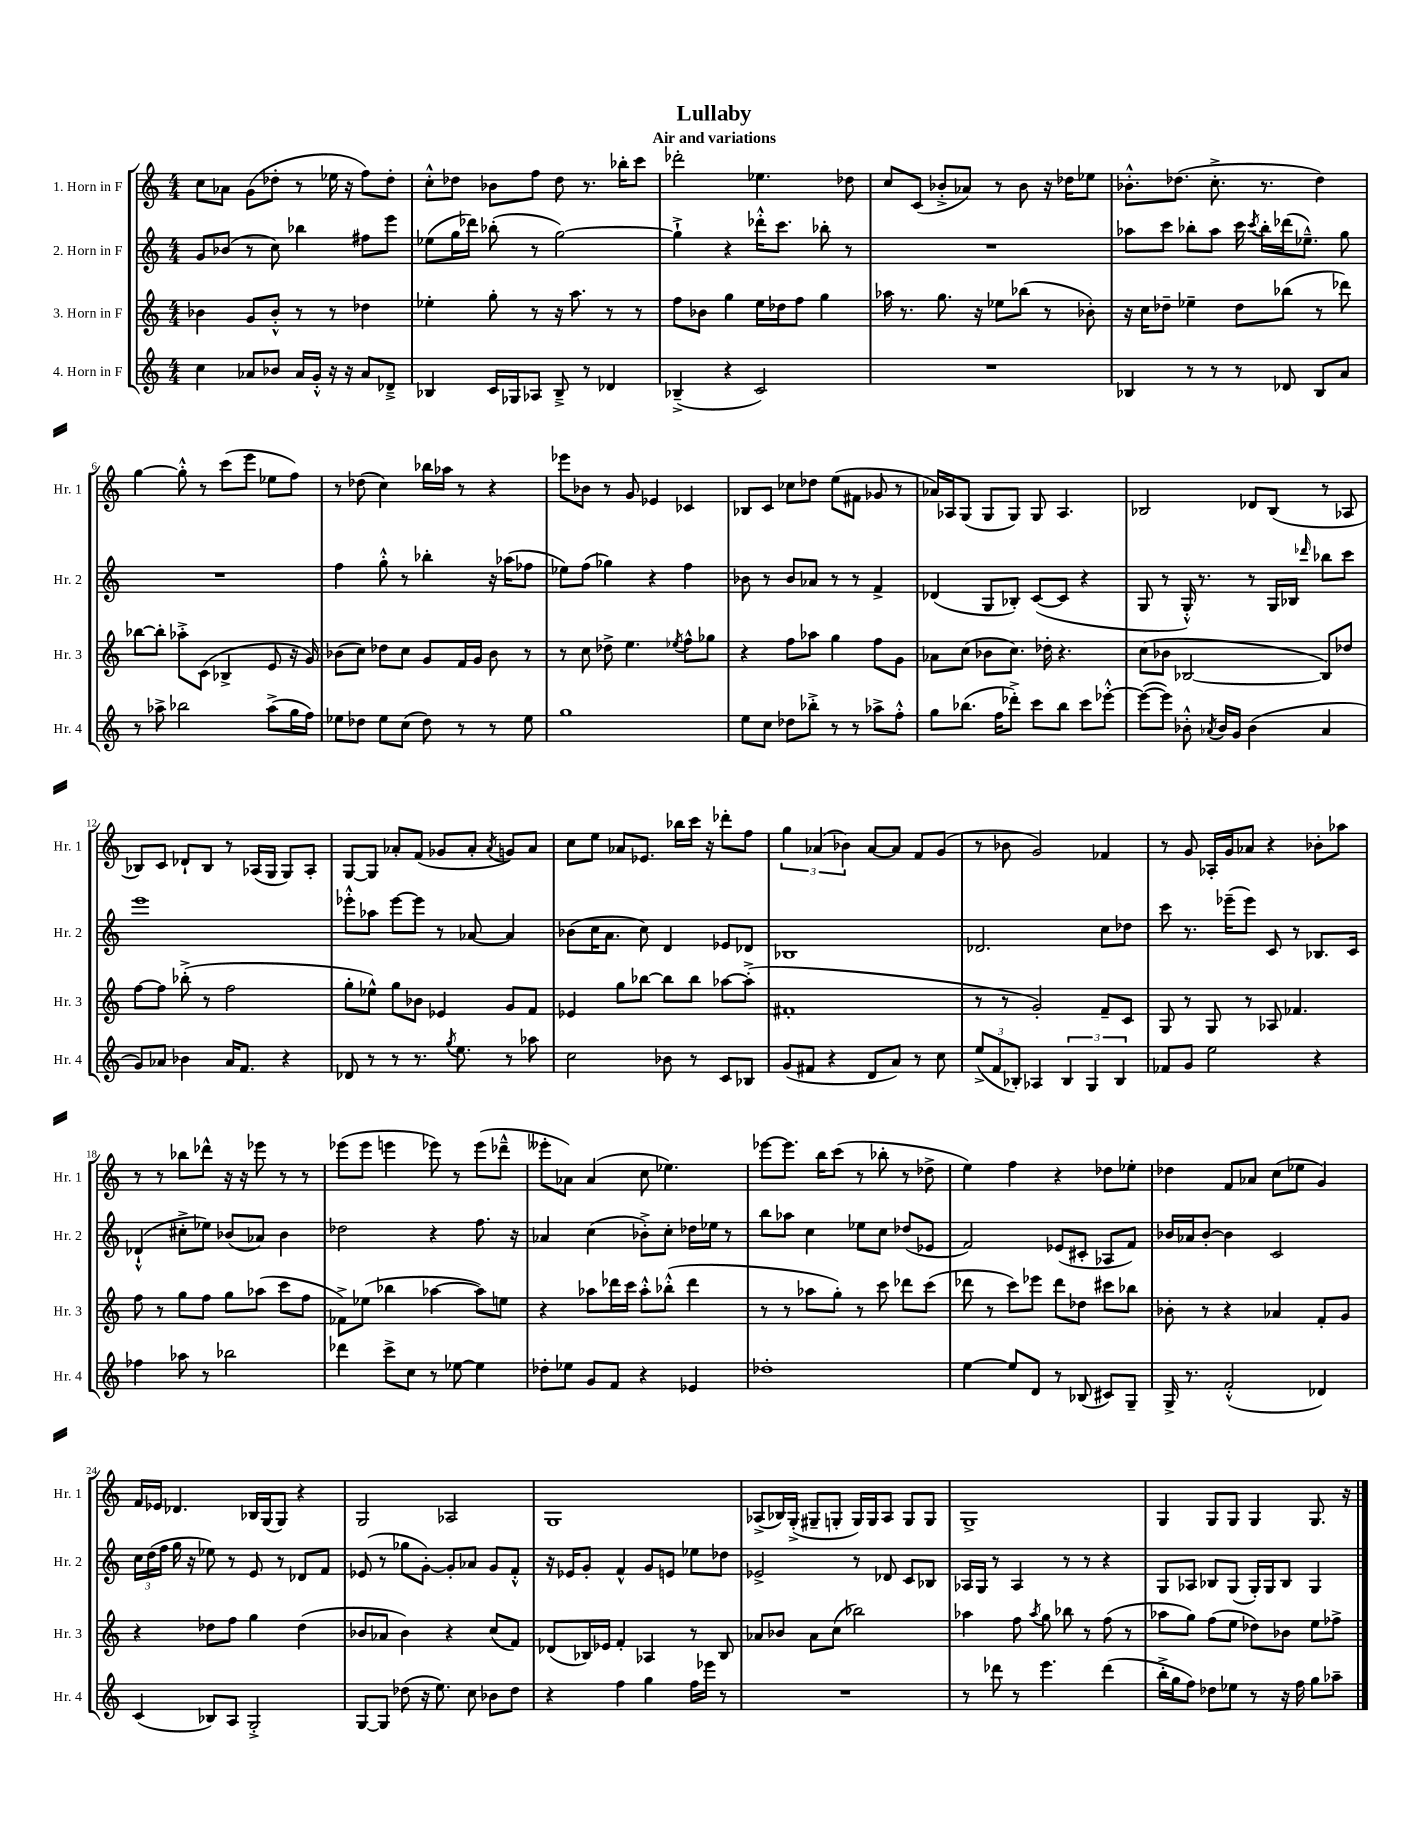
\header { title = "Lullaby" subtitle = "Air and variations" }
<<
\new StaffGroup <<
\new Staff = "s0" \with { instrumentName = "1. Horn in F" shortInstrumentName = "Hr. 1" } {
    \clef treble \key c \major \numericTimeSignature \time 4/4
    \autoBeamOff c''8[ aes'8] g'8[( des''8]-. r8 ees''16 r16 f''8[) des''8]-. |
    c''8[-.-^ des''8] bes'8[ f''8] des''8 r8. bes''16[-. c'''8] |
    des'''2-. ees''4. des''8 |
    c''8[ c'8]( bes'8[-.-> aes'8]) r8 bes'8 r16 des''16[ ees''8] |
    bes'8.[-.-^ des''8.]( c''8.-.-> r8. des''4) |
    g''4~ g''8-.-^ r8 c'''8[( e'''8] ees''8[ f''8]) |
    r8 des''8( c''4) bes''16[ aes''16] r8 r4 |
    ees'''8[ bes'8] r8 g'8 ees'4 ces'4 |
    bes8[ c'8] ces''8[ des''8] e''8[( fis'8] ges'8 r8 |
    aes'16[) aes16 g8]( g8[ g8]) g8 aes4. |
    bes2 des'8[ bes8]( r8 aes8 |
    bes8[) c'8] des'8[-! bes8] r8 aes16[( g16] g8[) aes8]-. |
    g8[~ g8] aes'8[-. f'8]( ges'8[ aes'8]-. \acciaccatura { aes'8 } g'8[) aes'8] |
    c''8[ e''8] aes'8[ ees'8.] bes''16[ c'''16] r16 des'''8[-. f''8] |
    \tuplet 3/2 { g''4 aes'4( bes'4) } aes'8[~ aes'8] f'8[ g'8]( |
    r8 bes'8 g'2) fes'4 |
    r8 g'8 aes16[-. g'16 aes'8] r4 bes'8[-. aes''8] |
    r8 r8 bes''8[ des'''8]-^ r16 r16 ees'''8 r8 r8 |
    ees'''8[( ees'''8] e'''4 ees'''8) r8 ees'''8[( des'''8]---^ |
    eeses'''8[-. aes'8]) aes'4( c''8 ees''4.) |
    ees'''8[~ ees'''8.] b''16[ c'''8]( r8 bes''8-. r8 des''8-> |
    e''4) f''4 r4 des''8[ ees''8]-. |
    des''4 f'8[ aes'8] c''8[( ees''8] g'4) |
    f'16[ ees'16] des'4. bes16[ g16( g8]) r4 |
    g2 aes2 |
    g1 |
    aes8[->( bes16) g16]-.->( gis8[-- g8]-. g16[) g16 aes8] g8[ g8] |
    g1-> |
    g4 g8[ g8] g4 g8. r16 \bar "|." |
}
\new Staff = "s1" \with { instrumentName = "2. Horn in F" shortInstrumentName = "Hr. 2" } {
    \clef treble \key c \major \numericTimeSignature \time 4/4
    \autoBeamOff g'8[ bes'8]( r8 c''8) bes''4 fis''8[ e'''8] |
    ees''8[( g''16 des'''16]) bes''8-.( r8 g''2~) |
    g''4-!-> r4 des'''16[-.-^ c'''8.] bes''8-. r8 |
    R1 |
    aes''8[ c'''8] bes''8[-. aes''8] c'''16 \acciaccatura { c'''8 } bes''16[-. des'''16( ees''8.]---^) g''8 |
    R1 |
    f''4 g''8-.-^ r8 bes''4-. r16 aes''16[( fes''8] |
    ees''8[) f''8]( ges''4) r4 f''4 |
    bes'8 r8 bes'8[ aes'8] r8 r8 f'4-> |
    des'4( g8[ bes8]-.) c'8[~( c'8] r4 |
    g8 r8 g16-.-^) r8. r8 g16[ bes16] \grace { des'''16 } bes''8[ c'''8] |
    e'''1 |
    ees'''8[-.-^ aes''8] ees'''8[~ ees'''8] r8 aes'8~ aes'4 |
    bes'8[( c''16 a'8.] c''8) d'4 ees'8[ des'8] |
    bes1 |
    des'2. c''8[ des''8] |
    c'''8 r8. ees'''16[--( ees'''8]) c'8 r8 bes8.[ c'16] |
    des'4-!-^( cis''8[-.-> ees''8]) bes'8[( aes'8]) bes'4 |
    des''2 r4 f''8. r16 |
    aes'4 c''4( bes'8[-.->) c''8]-. des''16[ ees''16] r8 |
    b''8[ aes''8] c''4 ees''8[ c''8] des''8[( ees'8] |
    f'2) ees'8[( cis'8]-. aes8[ f'8]) |
    bes'16[ aes'16 bes'8]~-. bes'4 c'2 |
    \tuplet 3/2 { c''16[ d''16( f''16] } g''16 r16 ees''8) r8 e'8 r8 des'8[ f'8] |
    ees'8( r8 ges''8[ g'8]~-.) g'8[-. aes'8] g'8[ f'8]-.-^ |
    r16 ees'16[ g'8]-. f'4-^ g'8[ e'8] ees''8[ des''8] |
    ees'2-> r8 des'8 c'8[ bes8] |
    aes16[ g16] r8 aes4 r8 r8 r4 |
    g8[ aes8] bes8[ g8]( g16[-.) g16 bes8] g4 \bar "|." |
}
\new Staff = "s2" \with { instrumentName = "3. Horn in F" shortInstrumentName = "Hr. 3" } {
    \clef treble \key c \major \numericTimeSignature \time 4/4
    \autoBeamOff bes'4 g'8[ bes'8]-.-^ r8 r8 des''4 |
    ees''4-. g''8-. r8 r16 a''8. r8 r8 |
    f''8[ bes'8] g''4 e''16[ des''16 f''8] g''4 |
    aes''16 r8. g''8. r16 ees''8[ bes''8]( r8 bes'8-.) |
    r16 c''16[ des''8]-- ees''4-- des''8[ bes''8]( r8 des'''8) |
    bes''8[~ bes''8]-. aes''8[-.-> c'8]( bes4-> e'8 r16 g'16) |
    bes'8[( c''8]) des''8[ c''8] g'8[ f'16 g'16] bes'8 r8 |
    r8 c''8 des''8-> e''4. \acciaccatura { ees''8 } f''8[-^ ges''8] |
    r4 f''8[ aes''8] g''4 f''8[ g'8] |
    aes'8[ c''8]( bes'8[ c''8.]) des''16-. r4. |
    c''8[( bes'8] bes2~ bes8[) des''8] |
    f''8[~ f''8] bes''8-.->( r8 f''2 |
    g''8[-. ees''8]-^) g''8[ bes'8] ees'4 g'8[ f'8] |
    ees'4 g''8[ bes''8]~ bes''8[ bes''8] aes''8[~ aes''8]-.->( |
    fis'1-. |
    r8 r8 g'2-.) f'8[-- c'8] |
    g8 r8 g8 r8 aes8 fes'4. |
    f''8 r8 g''8[ f''8] g''8[ aes''8]( c'''8[ f''8] |
    fes'8[->) ees''8]( bes''4 aes''4~ aes''8[) e''8] |
    r4 aes''8[ des'''16 c'''16] aes''8[-.-^ bes''8]-.-^( des'''4 |
    r8 r8 aes''8[ g''8]-.) r8 c'''8 des'''8[ c'''8]( |
    des'''8 r8 c'''8[) ees'''8] des'''8[ des''8] cis'''8[ bes''8] |
    bes'8-. r8 r4 aes'4 f'8[-. g'8] |
    r4 des''8[ f''8] g''4 des''4( |
    bes'8[ aes'8] bes'4) r4 c''8[( f'8]) |
    des'8[( bes16) ees'16] f'4-. aes4 r8 bes8 |
    aes'8[ bes'8] aes'8[ c''8]( bes''2) |
    aes''4 f''8 \acciaccatura { aes''8 } g''8 bes''8 r8 f''8( r8 |
    aes''8[ g''8]) f''8[( e''8] des''8[) bes'8] e''8[ fes''8]-> \bar "|." |
}
\new Staff = "s3" \with { instrumentName = "4. Horn in F" shortInstrumentName = "Hr. 4" } {
    \clef treble \key c \major \numericTimeSignature \time 4/4
    \autoBeamOff c''4 aes'8[ bes'8] aes'16[ g'16]-.-^ r16 r16 aes'8[ des'8]---> |
    bes4 c'16[ ges16 aes8] bes8---> r8 des'4 |
    bes4--->( r4 c'2) |
    R1 |
    bes4 r8 r8 r8 des'8 bes8[ a'8] |
    r8 aes''8-> bes''2 aes''8[->( g''16 f''16]) |
    ees''8[ des''8] ees''8[ c''8]( des''8) r8 r8 ees''8 |
    g''1 |
    e''8[ c''8] des''8[ bes''8]-.-> r8 r8 aes''8[-> f''8]-.-^ |
    g''8[ bes''8.]( f''16[ des'''8]-.->) c'''8[ bes''8] c'''8[ ees'''8]~-.-^ |
    ees'''8[~( ees'''8]) bes'8-.-^ \acciaccatura { aes'8 } bes'16[ g'16] bes'4( aes'4 |
    g'8[) aes'8] bes'4 aes'16[ f'8.] r4 |
    des'8 r8 r8 r8. \acciaccatura { g''8 } e''8. r8 aes''8 |
    c''2 bes'8 r8 c'8[ bes8] |
    g'8[( fis'8] r4 d'8[ a'8]) r8 c''8 |
    \tuplet 3/2 { e''8[->( f'8 bes8]-.) } aes4 \tuplet 3/2 { bes4 g4 bes4 } |
    fes'8[ g'8] e''2 r4 |
    fes''4 aes''8 r8 bes''2 |
    des'''4 c'''8[-> c''8] r8 ees''8~ ees''4 |
    des''8[-. ees''8] g'8[ f'8] r4 ees'4 |
    des''1-. |
    e''4~ e''8[ d'8] r8 bes8( cis'8[) g8]-- |
    g16-> r8. f'2-.-^( des'4) |
    c'4( bes8[) a8] g2-.-> |
    g8[~ g8] des''8( r16 e''8.) c''8 bes'8[ des''8] |
    r4 f''4 g''4 f''16[ ees'''16] r8 |
    R1 |
    r8 des'''8 r8 e'''4. des'''4( |
    b''16[-.-> g''16 f''8]) des''8[ ees''8] r8 r16 f''16 g''8[ aes''8]-- \bar "|." |
}
>>
>>
